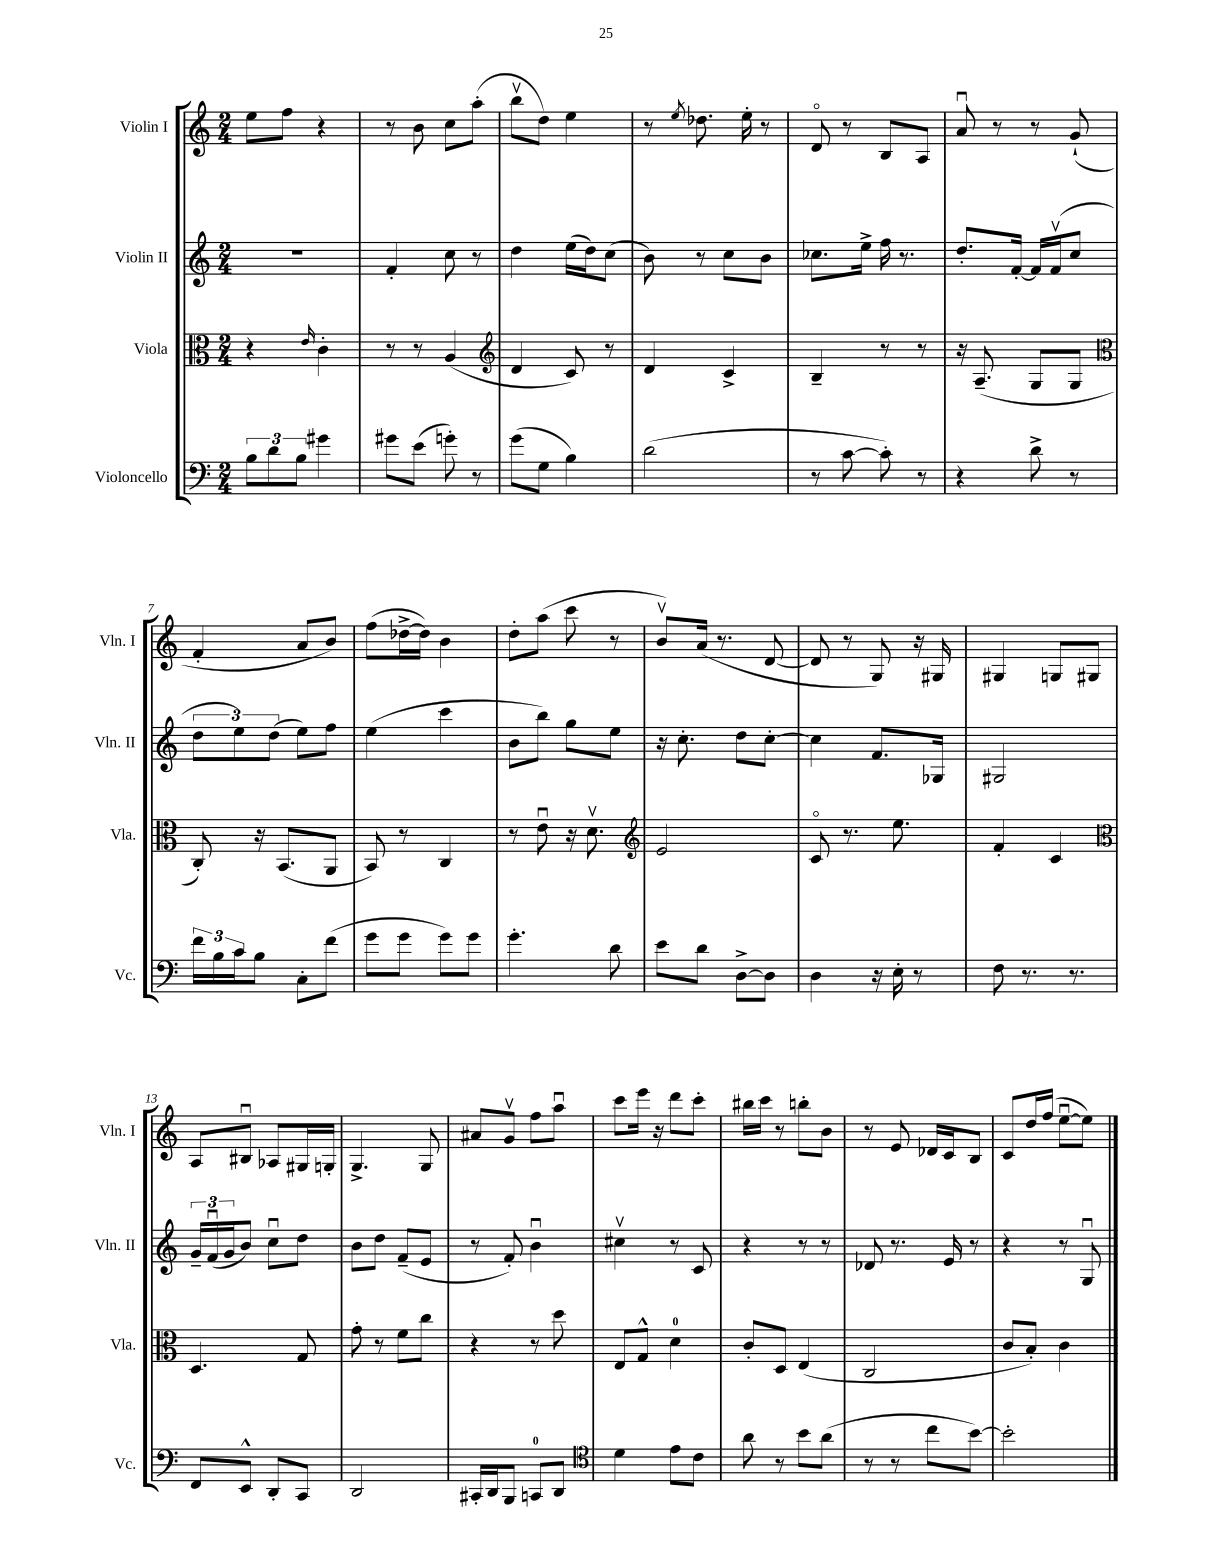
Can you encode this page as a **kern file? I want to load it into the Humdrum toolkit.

**kern	**kern	**kern	**kern
*part4	*part3	*part2	*part1
*staff4	*staff3	*staff2	*staff1
*I"Violoncello	*I"Viola	*I"Violin II	*I"Violin I
*I'Vc.	*I'Vla.	*I'Vln. II	*I'Vln. I
*clefF4	*clefC3	*clefG2	*clefG2
*k[]	*k[]	*k[]	*k[]
*M2/4	*M2/4	*M2/4	*M2/4
=1	=1	=1	=1
12B\L	4r	2r	8ee\L
12d\	.	.	.
.	.	.	8ff\J
12B\J	.	.	.
.	16qqe/	.	.
4g#X\	4c'\	.	4r
=2	=2	=2	=2
8g#X\L	8r	4f'/	8r
(8e\J	8r	.	8b\
8gn'\)	(4A/	8cc\	8cc\L
8r	.	8r	(8aa'\J
=3	=3	=3	=3
*	*clefG2	*	*
(8g\L	4d/	4dd\	8bbv\L
8G\J	.	.	8dd\J)
4B\)	8c/)	(16ee\LL	4ee\
.	.	16dd\J)	.
.	8r	(8cc\J	.
=4	=4	=4	=4
(2d\	4d/	8b\)	8r
.	.	.	8qee/
.	.	8r	8.dd-X\
.	4c^/	8cc\L	.
.	.	.	16ee'\
.	.	8b\J	8r
=5	=5	=5	=5
8r	4B~/	8.cc-X\L	8d/
[8c\	.	.	8r
.	.	16ee^\Jk	.
8c'\])	8r	16ff\	8B/L
.	.	8.r	.
8r	8r	.	8A/J
=6	=6	=6	=6
4r	16r	8.dd'/L	8au/
.	(8.A~/	.	.
.	.	.	8r
.	.	[16f'/Jk	.
8d^\	8G/L	16f/LL]	8r
.	.	(16fv/J	.
8r	8G/J	8cc/J	(8g`/
!!LO:LB:g=z
=7	=7	=7	=7
*	*clefC3	*	*
24f\LL	8C'/)	12dd\L	4f'/
24B\	.	.	.
24c\J	.	12ee\)	.
8B\J	16r	.	.
.	.	(12dd\J	.
.	(8.BB/L	.	.
8C'\L	.	8ee\L)	8a/L
(8f\J	8AA/J	8ff\J	8b/J)
=8	=8	=8	=8
8g\L	8BB/)	(4ee\	(8ff\L
8g\J	8r	.	[16dd-X^\L
.	.	.	16dd-\JJ])
8g\L)	4C/	4ccc\	4b\
8g\J	.	.	.
=9	=9	=9	=9
4.g'\	8r	8b\L	8dd'\L
.	8eu\	8bb\J)	(8aa\J
.	16r	8gg\L	8ccc\
.	8.dv\	.	.
8d\	.	8ee\J	8r
=10	=10	=10	=10
*	*clefG2	*	*
8e\L	2e/	16r	8bv/L)
.	.	8.cc'\	.
8d\J	.	.	(16a/Jk
.	.	.	8.r
[8D^\L	.	8dd\L	.
8D\J]	.	[8cc'\J	[8d/
=11	=11	=11	=11
4D\	8c/	4cc\]	8d/]
.	8.r	.	8r
16r	.	8.f/L	8G/)
16E'\	8.ee\	.	.
8r	.	.	16r
.	.	16G-X/Jk	16G#X/
=12	=12	=12	=12
8F\	4f'/	2G#X/	4G#X/
8.r	.	.	.
.	4c/	.	8Gn/L
8.r	.	.	.
.	.	.	8G#X/J
!!LO:LB:g=z
=13	=13	=13	=13
*	*clefC3	*	*
8FF/L	4.D/	24g~/LL	8A/L
.	.	(24fu/	.
.	.	24g/J	.
8EE^^/J	.	8b/J)	8B#Xu/J
8DD'/L	.	8ccu\L	8A-X/L
8CC/J	8G/	8dd\J	16G#X/L
.	.	.	16Gn'/JJ
=14	=14	=14	=14
2DD/	8g'\	8b\L	4.G^/
.	8r	8dd\J	.
.	8f\L	(8f~/L	.
.	8cc\J	8e/J	8G/
=15	=15	=15	=15
16CC#X'/LL	4r	8r	8a#X/L
16DD/J	.	.	.
8BBB/J	.	8f'/)	8gv/J
8CCn/L	8r	4bu\	8ff\L
8DD/J	8dd\	.	8aau\J
=16	=16	=16	=16
*clefC4	*	*	*
4d\	8E/L	4cc#Xv\	8ccc\L
.	8G^^/J	.	16eee\Jk
.	.	.	16r
8e\L	4d\	8r	8ddd\L
8c\J	.	8c/	8ccc'\J
=17	=17	=17	=17
8a\	8c'/L	4r	16bb#X\LL
.	.	.	16ccc\JJ
8r	8D/J	.	8r
8b\L	(4E/	8r	8bbn'\L
(8a\J	.	8r	8b\J
=18	=18	=18	=18
8r	2C/	8d-X/	8r
8r	.	8.r	8e/
8cc\L	.	.	16d-X/LL
.	.	16e/	16c/J
[8b\J)	.	8r	8B/J
=19	=19	=19	=19
2b'\]	8c/L	4r	8c/L
.	8B'/J)	.	16dd/L
.	.	.	(16ff/JJ
.	4c\	8r	[8eeu\L
.	.	8Gu/	8ee\J])
==	==	==	==
*-	*-	*-	*-
